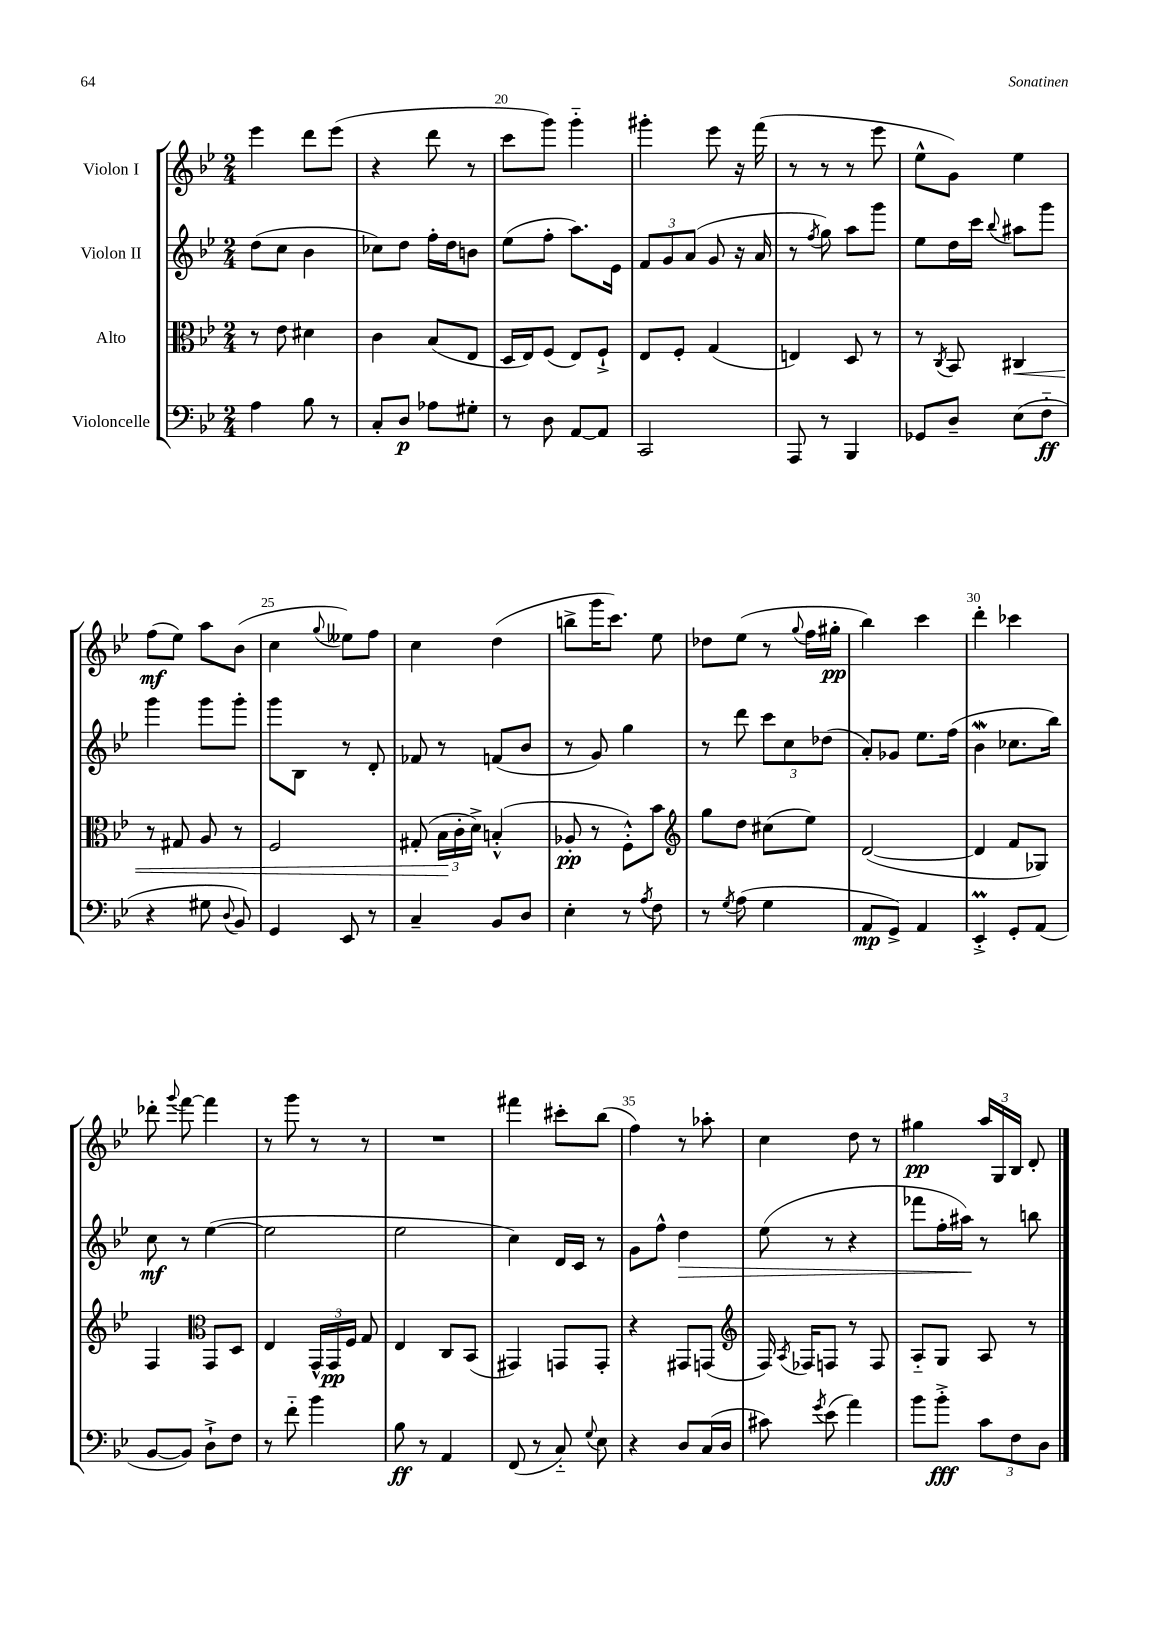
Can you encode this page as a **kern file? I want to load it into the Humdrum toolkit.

**kern	**dynam	**kern	**dynam	**kern	**dynam	**kern	**dynam
*part4	*part4	*part3	*part3	*part2	*part2	*part1	*part1
*staff4	*staff4	*staff3	*staff3	*staff2	*staff2	*staff1	*staff1
*I"Violoncelle	*	*I"Alto	*	*I"Violon II	*	*I"Violon I	*
*clefF4	*	*clefC3	*	*clefG2	*	*clefG2	*
*k[b-e-]	*	*k[b-e-]	*	*k[b-e-]	*	*k[b-e-]	*
*M2/4	*	*M2/4	*	*M2/4	*	*M2/4	*
=18	=18	=18	=18	=18	=18	=18	=18
4A\	.	8r	.	(8dd\L	.	4eee-\	.
.	.	8e-\	.	8cc\J	.	.	.
8B-\	.	4d#X\	.	4b-\	.	8ddd\L	.
8r	.	.	.	.	.	(8eee-\J	.
=19	=19	=19	=19	=19	=19	=19	=19
8C'/L	.	4c\	.	8cc-X\L)	.	4r	.
8D/J	p	.	.	8dd\J	.	.	.
8A-X\L	.	(8B-/L	.	16ff'\LL	.	8ddd\	.
.	.	.	.	16dd\J	.	.	.
8G#X'\J	.	8E-/J	.	8bn\J	.	8r	.
=20	=20	=20	=20	=20	=20	=20	=20
8r	.	16D/LL	.	(8ee-\L	.	8ccc\L	.
.	.	16E-/J)	.	.	.	.	.
8D\	.	(8F/J	.	8ff'\J	.	8ggg\J)	.
[8AA/L	.	8E-/L)	.	8.aa\L)	.	4ggg\	.
8AA/J]	.	8F`^/J	.	.	.	.	.
.	.	.	.	16e-\Jk	.	.	.
=21	=21	=21	=21	=21	=21	=21	=21
2CC/	.	8E-/L	.	12f/L	.	4ggg#X'\	.
.	.	.	.	12g/	.	.	.
.	.	8F'/J	.	.	.	.	.
.	.	.	.	(12a/J	.	.	.
.	.	(4G/	.	8g/	.	8eee-\	.
.	.	.	.	16r	.	16r	.
.	.	.	.	16a/	.	(16fff\	.
=22	=22	=22	=22	=22	=22	=22	=22
8AAA/	.	4En/)	.	8r	.	8r	.
.	.	.	.	8qff/	.	.	.
8r	.	.	.	8gg\)	.	8r	.
4BBB-/	.	8D/	.	8aa\L	.	8r	.
.	.	8r	.	8ggg\J	.	8eee-\	.
=23	=23	=23	=23	=23	=23	=23	=23
8GG-X/L	.	8r	.	8ee-\L	.	8ee-^^\L	.
.	.	8qC/	.	.	.	.	.
8D~/J	.	8BB-/	.	16dd\L	.	8g\J)	.
.	.	.	.	16ccc\JJ	.	.	.
.	.	.	.	8qqbb-/	.	.	.
!	!	!	!LO:HP:b	!	!	!	!
(8E-\L	.	4C#X/	<	8aa#X\L	.	4ee-\	.
8F\J	ff	.	.	8ggg\J	.	.	.
!!LO:LB:g=z
=24	=24	=24	=24	=24	=24	=24	=24
4r	.	8r	.	4ggg\	.	(8ff\L	mf
.	.	8G#X/	.	.	.	8ee-\J)	.
8G#X\	.	8A/	.	8ggg\L	.	8aa\L	.
8qqD/	.	.	.	.	.	.	.
8BB-/)	.	8r	.	8ggg'\J	.	(8b-\J	.
=25	=25	=25	=25	=25	=25	=25	=25
4GG/	.	2F/	.	8ggg\L	.	4cc\	.
.	.	.	.	8B-\J	.	.	.
.	.	.	.	.	.	8qqgg/	.
8EE-/	.	.	.	8r	.	8ee--X\L)	.
8r	.	.	.	8d'/	.	8ff\J	.
=26	=26	=26	=26	=26	=26	=26	=26
4C~/	.	(8G#X'/	.	8f-X/	.	4cc\	.
.	.	24B-\LL	.	8r	.	.	.
.	.	24c'\	[	.	.	.	.
.	.	24d^\JJ)	.	.	.	.	.
8BB-/L	.	(4Bn'^^/	.	(8fn/L	.	(4dd\	.
8D/J	.	.	.	8b-/J	.	.	.
=27	=27	=27	=27	=27	=27	=27	=27
4E-'\	.	8A-X'/	pp	8r	.	8bbn^\L	.
.	.	8r	.	8g/)	.	16ggg\K	.
.	.	.	.	.	.	8.ccc\J)	.
8r	.	8F'^^\L)	.	4gg\	.	.	.
8qA/	.	.	.	.	.	.	.
8F\	.	8b-\J	.	.	.	8ee-\	.
=28	=28	=28	=28	=28	=28	=28	=28
*	*	*clefG2	*	*	*	*	*
8r	.	8gg\L	.	8r	.	8dd-X\L	.
8qG/	.	.	.	.	.	.	.
(8A\	.	8dd\J	.	8ddd\	.	(8ee-\J	.
4G\	.	(8cc#X\L	.	12ccc\L	.	8r	.
.	.	.	.	12cc\	.	.	.
.	.	.	.	.	.	8qqgg/	.
.	.	8ee-\J)	.	.	.	16ff\LL	.
.	.	.	.	(12dd-X\J	.	.	.
.	.	.	.	.	.	16gg#X'\JJ	pp
=29	=29	=29	=29	=29	=29	=29	=29
8AA/L	mp	([2d/	.	8a'/L)	.	4bb-\)	.
8GG^/J)	.	.	.	8g-X/J	.	.	.
4AA/	.	.	.	8.ee-\L	.	4ccc\	.
.	.	.	.	(16ff\Jk	.	.	.
=30	=30	=30	=30	=30	=30	=30	=30
4EE-M'^/	.	4d/]	.	4b-w\	.	4ddd'\	.
8GG'/L	.	8f/L	.	8.cc-X\L	.	4ccc-X\	.
(8AA/J	.	8G-X/J)	.	.	.	.	.
.	.	.	.	16bb-\Jk)	.	.	.
!!LO:LB:g=z
=31	=31	=31	=31	=31	=31	=31	=31
[8BB-/L	.	4F/	.	8cc\	mf	8ddd-X'\	.
.	.	.	.	.	.	8qqggg/	.
8BB-/J])	.	.	.	8r	.	[8fff\	.
*	*	*clefC3	*	*	*	*	*
8D`^\L	.	8GG/L	.	([4ee-\	.	4fff\]	.
8F\J	.	8D/J	.	.	.	.	.
=32	=32	=32	=32	=32	=32	=32	=32
8r	.	4E-/	.	2ee-\]	.	8r	.
8f\	.	.	.	.	.	8ggg\	.
4b-\	.	24GG^^/LL	.	.	.	8r	.
.	.	24GG/	pp	.	.	.	.
.	.	24F/JJ	.	.	.	.	.
.	.	8G/	.	.	.	8r	.
=33	=33	=33	=33	=33	=33	=33	=33
8B-\	ff	4E-/	.	2ee-\	.	2r	.
8r	.	.	.	.	.	.	.
4AA/	.	8C/L	.	.	.	.	.
.	.	(8BB-/J	.	.	.	.	.
=34	=34	=34	=34	=34	=34	=34	=34
(8FF/	.	4GG#X/)	.	4cc\)	.	4fff#X\	.
8r	.	.	.	.	.	.	.
8C/)	.	8GGn/L	.	16d/LL	.	8ccc#X'\L	.
.	.	.	.	16c/JJ	.	.	.
8qqG/	.	.	.	.	.	.	.
8E-\	.	8GG'/J	.	8r	.	(8bb-\J	.
=35	=35	=35	=35	=35	=35	=35	=35
4r	.	4r	.	8g\L	.	4ff\)	.
.	.	.	.	8ff^^\J	.	.	.
!	!	!	!	!	!LO:HP:b	!	!
8D/L	.	8GG#X/L	.	4dd\	>	8r	.
(16C/L	.	(8GGn/J	.	.	.	8aa-X'\	.
16D/JJ	.	.	.	.	.	.	.
=36	=36	=36	=36	=36	=36	=36	=36
*	*	*clefG2	*	*	*	*	*
8c#X\)	.	16F/)	.	(8ee-\	.	4cc\	.
.	.	8qA/	.	.	.	.	.
.	.	16F-X/KL	.	.	.	.	.
8qg/	.	.	.	.	.	.	.
(8e-\	.	8Fn/J	.	8r	.	.	.
4a\)	.	8r	.	4r	.	8dd\	.
.	.	8F/	.	.	.	8r	.
=37	=37	=37	=37	=37	=37	=37	=37
8b-\L	.	8A/L	.	8fff-X\L	.	4gg#X\	pp
8b-'^\J	fff	8G/J	.	16ff'\L	.	.	.
.	.	.	.	16aa#X\JJ)	.	.	.
12c\L	.	8A/	.	8r	]	24aa/LL	.
.	.	.	.	.	.	24G/	.
12F\	.	.	.	.	.	24B-/JJ	.
.	.	8r	.	8bbn\	.	8d'/	.
12D\J	.	.	.	.	.	.	.
==	==	==	==	==	==	==	==
*-	*-	*-	*-	*-	*-	*-	*-
